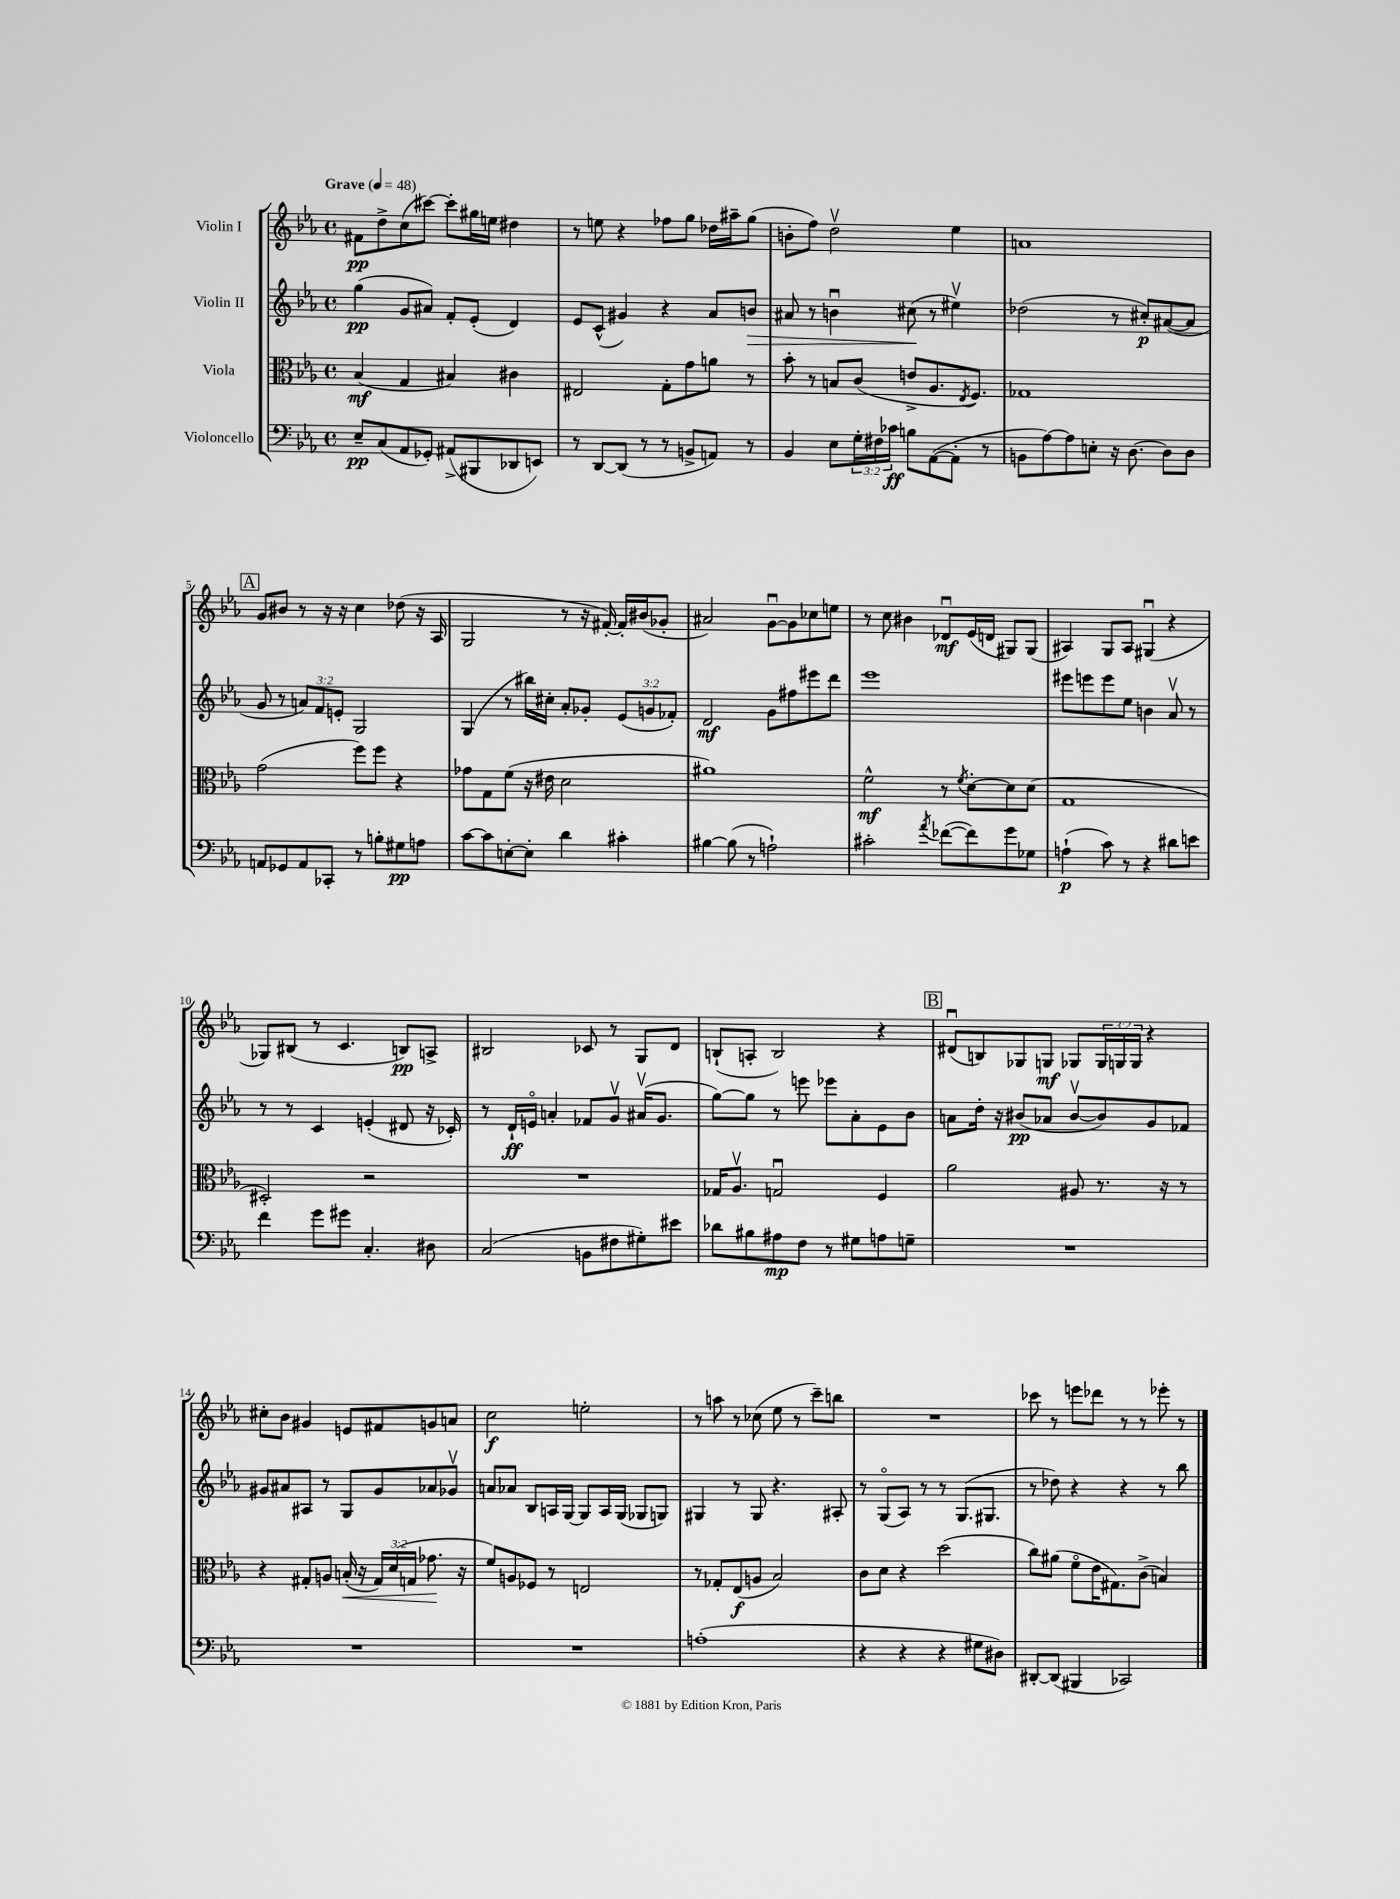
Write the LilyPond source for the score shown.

<<
\new StaffGroup <<
\new Staff = "s0" \with { instrumentName = "Violin I" } {
    \clef treble \key ees \major \defaultTimeSignature \time 4/4 \override Staff.TupletNumber.text = #tuplet-number::calc-fraction-text \tempo "Grave" 4 = 48
    fis'8\pp d''8-> c''8( cis'''8~) cis'''8-. gis''16 e''16 dis''4 |
    r8 e''8 r4 fes''8 g''8 des''16 ais''16-- g''8( |
    b'8-. f''8) d''2\upbow ees''4 |
    a'1 |
    \mark \markup { \box "A" } g'8 bis'8 r8 r16 r16 c''4 des''8( r16 aes16 |
    g2 r8 r16 fis'16~-.) fis'16-. bis'16( ges'8-. |
    ais'2) g'8~\downbow g'8 ces''8 e''8 |
    r8 c''8 bis'4 des'8\downbow\mf ees'16( d'16 gis8) gis8( |
    ais4) g8 ais8 gis4\downbow( r4 |
    ges8) bis8( r8 c'4. b8\pp) a8-> |
    bis2 ces'8 r8 g8 d'8 |
    b8-!( a8-. b2) r4 |
    \mark \markup { \box "B" } dis'8\downbow( b8) ges8 g8\mf ges8 \tuplet 3/2 { ges16 g16 g16 } r4 |
    cis''8-. bes'8 gis'4 e'8 fis'8 g'8 a'8 |
    c''2\f e''2-. |
    r8 a''8 r8 ces''8( ees''8 r8 c'''8--) b''8 |
    R1 |
    ces'''8 r8 e'''8 des'''8 r8 r8 ees'''8-. r8 \bar "|." |
}
\new Staff = "s1" \with { instrumentName = "Violin II" } {
    \clef treble \key ees \major \defaultTimeSignature \time 4/4 \override Staff.TupletNumber.text = #tuplet-number::calc-fraction-text
    g''4\pp( g'8 ais'8) f'8-. ees'8-.( d'4) |
    ees'8 c'8-^( gis'4) r4 aes'8 b'8\> |
    ais'8 r8 b'4\downbow cis''8\!( r8 eis''4\upbow) |
    des''2( r8 cis''8-.\p) ais'8~( ais'8 |
    \mark \markup { \box "A" } g'8 r8 \tuplet 3/2 { a'8) f'8 e'8-. } g2 |
    g4( r8 bis''16) cis''16-. aes'8-. ges'8-. \tuplet 3/2 { ees'8( g'8 fes'8-.) } |
    d'2\mf g'8 fis''8 eis'''8 d'''8 |
    ees'''1 |
    eis'''8 e'''8 e'''8 ees''8 b'4 aes'8\upbow r8 |
    r8 r8 c'4 e'4-.( dis'8 r16 ces'16-.) |
    r8 d'16-!\ff e'16\flageolet a'4-. fes'8 g'8\upbow ais'16\upbow( g'8. |
    g''8~) g''8 r8 e'''8 ees'''8 aes'8-. ees'8 bes'8 |
    \mark \markup { \box "B" } a'8 d''16-. r16 bis'8\pp( aes'8 bis'8~\upbow bis'8) g'8 fes'8 |
    gis'8 ais'8 ais8 r8 g8 gis'8 aes'8 ges'8\upbow |
    a'8 aes'8 bes8 a16 g16~ g8 a16 g16( ges8 g8) |
    gis4 r8 gis8 r4. ais8-. |
    r8 g8\flageolet( aes8) r8 r8 g8.( gis8. |
    r8 des''8) r4 r4 r8 bes''8 \bar "|." |
}
\new Staff = "s2" \with { instrumentName = "Viola" } {
    \clef alto \key ees \major \defaultTimeSignature \time 4/4 \override Staff.TupletNumber.text = #tuplet-number::calc-fraction-text
    bes4\mf( g4 bis4) cis'4 |
    eis2 g8-. g'8 a'8 r8 |
    bes'8-. r8 b8 c'8( e'8-> aes8. \acciaccatura { ees8 } f8.) |
    ges1 |
    \mark \markup { \box "A" } g'2( f''8) f''8 r4 |
    ges'8 g8 f'8( r16 eis'16 d'2 |
    ais'1) |
    f'2-^\mf r8 \acciaccatura { f'8 } d'8~-. d'8 d'8( |
    g1 |
    dis2-.) r2 |
    R1 |
    ges16 aes8.\upbow g2\downbow f4 |
    \mark \markup { \box "B" } aes'2 ais8 r8. r16 r8 |
    r4 gis8-. a8 b16-.\<( r16 \tuplet 3/2 { gis16) d'16( g16 } ges'8.\! r16 |
    f'8) a8 fes8 r8 e2 |
    r8 ges8-. ees8\f( a8 bes2) |
    c'8 d'8 r4 d''2( |
    c''8) ais'8( f'8\flageolet ees'16 gis8.) c'8->( b4) \bar "|." |
}
\new Staff = "s3" \with { instrumentName = "Violoncello" } {
    \clef bass \key ees \major \defaultTimeSignature \time 4/4 \override Staff.TupletNumber.text = #tuplet-number::calc-fraction-text
    ees8--\pp c8( aes,8 ges,8-.) ais,8->( bis,,8 des,8 e,8) |
    r8 d,8~ d,8( r8 r8 b,8-> a,8) r8 |
    bes,4 ees8 \tuplet 3/2 { g16-. fis16 ces'16\ff } b8 aes,8~( aes,8-. r8 |
    b,8 aes8~) aes8 e8-. r16 d8.~ d8 d8 |
    \mark \markup { \box "A" } a,8 ges,8 a,8 ces,8-. r8 b8-. gis8\pp a8 |
    c'8~ c'8 e8~-. e8-. d'4 cis'4-. |
    bis4~ bis8( r8 a2-!) |
    cis'2-. \acciaccatura { aes'8 } fes'8~( fes'8) g'8 ges8 |
    a4-!\p( c'8) r8 r4 dis'8 e'8 |
    f'4 g'8 gis'8 c4.-. dis8 |
    c2( b,8 fis8 gis8-.) eis'8 |
    des'8 bis8 ais8\mp f8 r8 gis8 a8 g8-- |
    \mark \markup { \box "B" } R1 |
    R1 |
    R1 |
    a1-.( |
    r4 r4 r4 gis8 dis8) |
    dis,8~-. dis,8( bis,,4 ces,2) \bar "|." |
}
>>
>>
